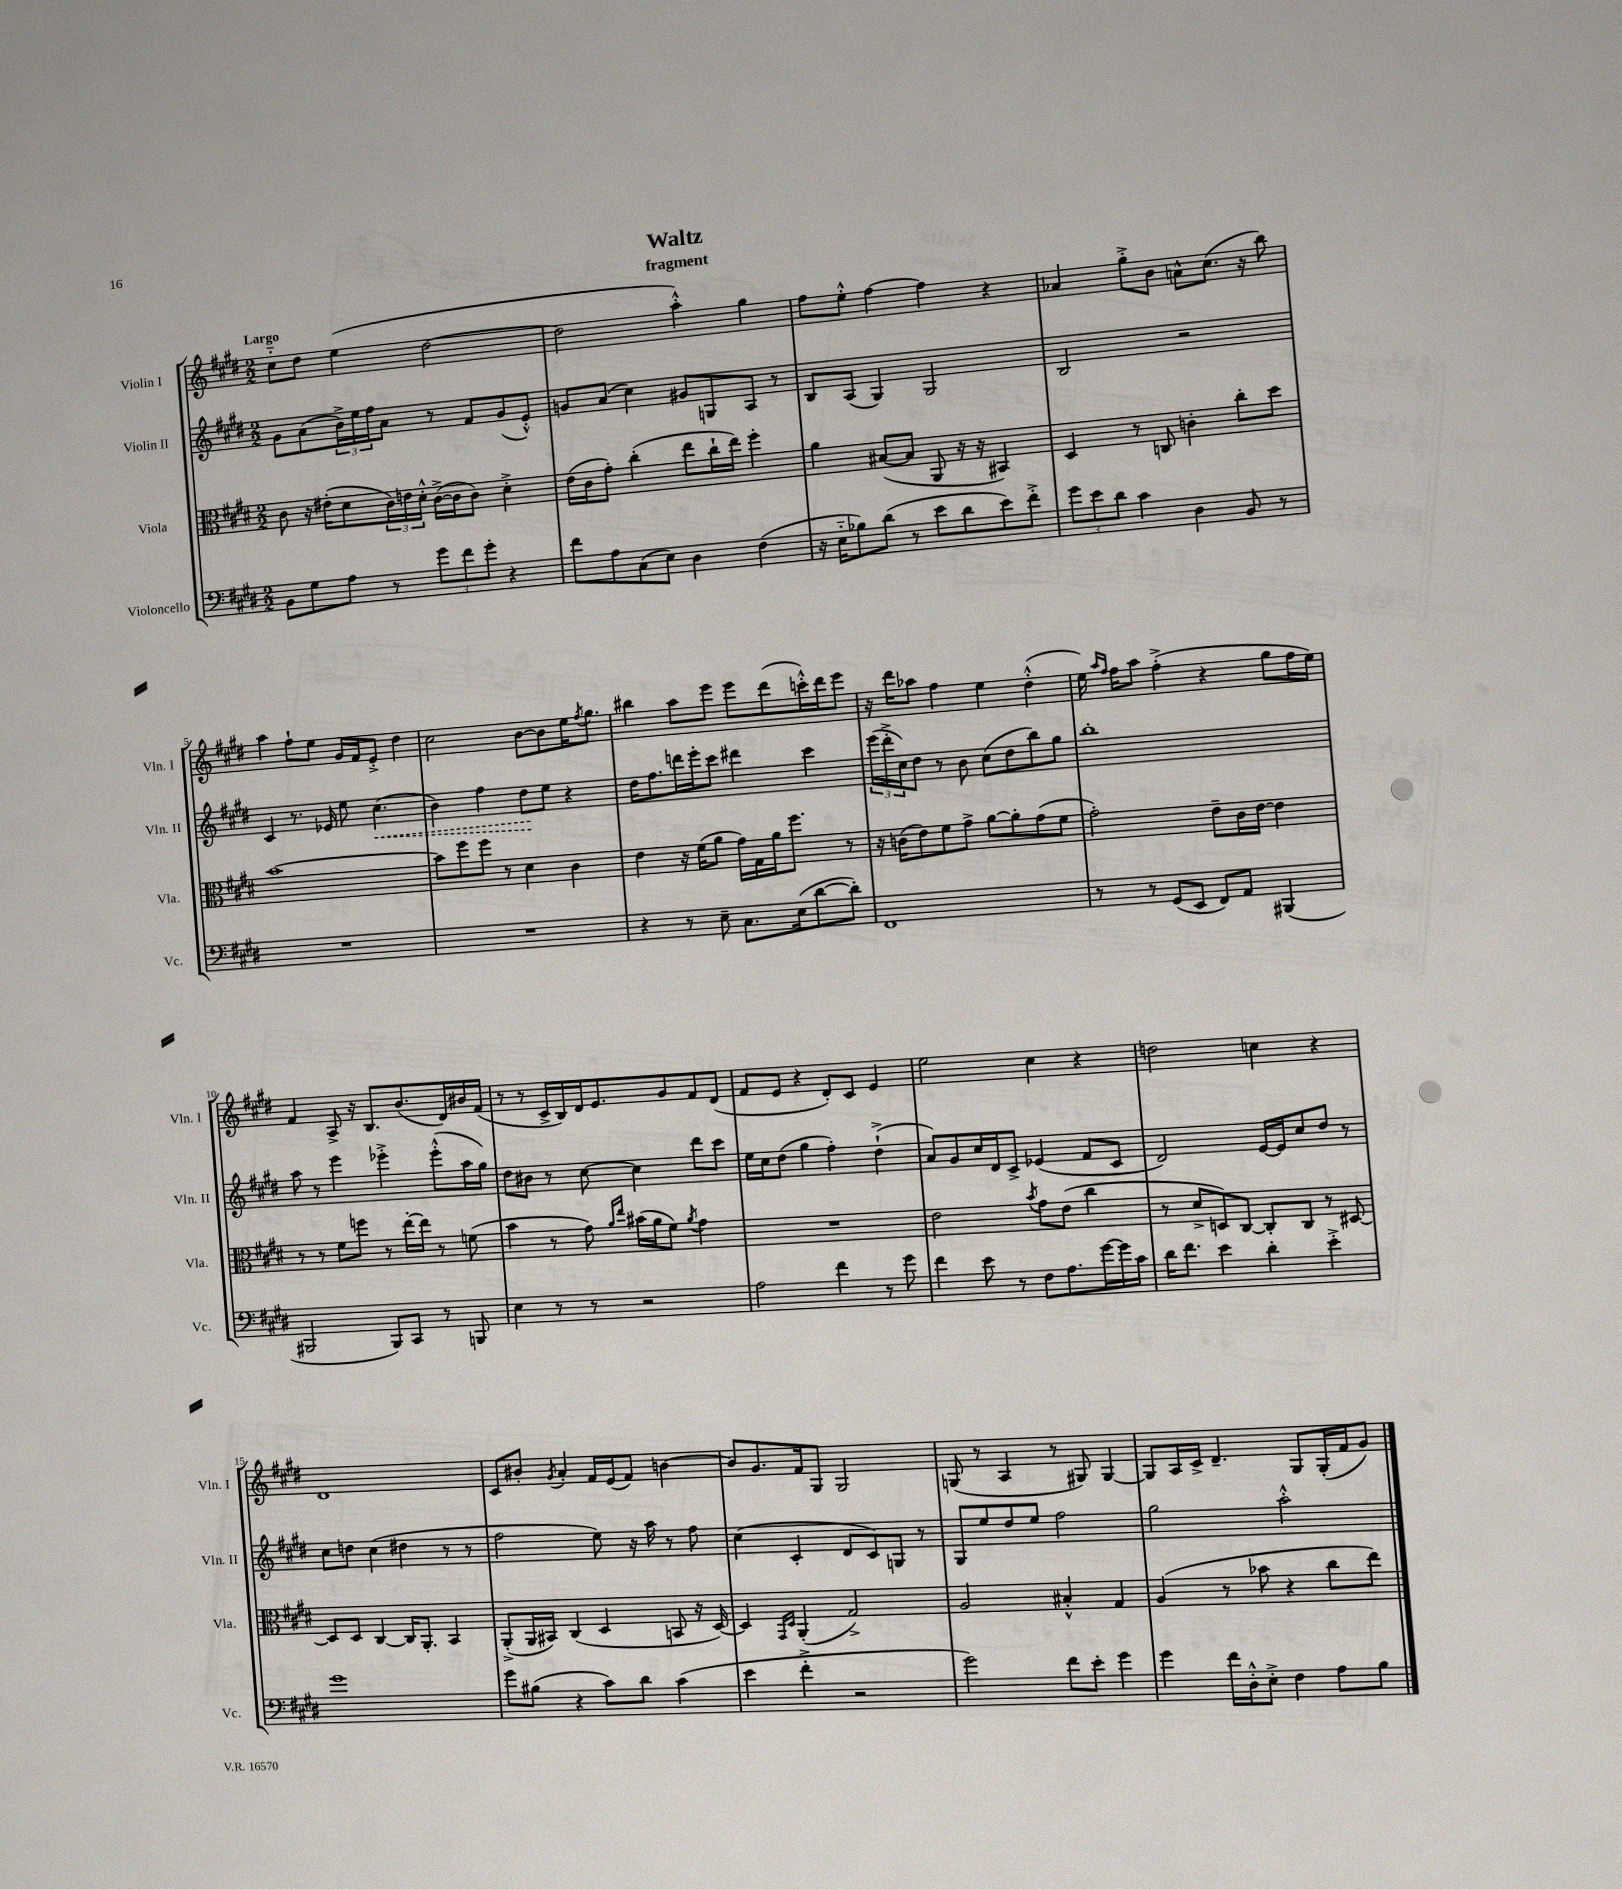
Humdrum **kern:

**kern	**kern	**kern	**dynam	**kern
*part4	*part3	*part2	*part2	*part1
*staff4	*staff3	*staff2	*staff2	*staff1
*I"Violoncello	*I"Viola	*I"Violin II	*	*I"Violin I
*I'Vc.	*I'Vla.	*I'Vln. II	*	*I'Vln. I
*clefF4	*clefC3	*clefG2	*	*clefG2
*k[f#c#g#d#]	*k[f#c#g#d#]	*k[f#c#g#d#]	*	*k[f#c#g#d#]
*M2/2	*M2/2	*M2/2	*	*M2/2
=1	=1	=1	=1	=1
!	!	!	!	!LO:TX:a:B:t=Largo
8BB\L	8c#\	8g#\L	.	8cc#\L
8G#\	16r	(8a\	.	8dd#\J
.	(16e#X'\KL	.	.	.
8A\J	8d#\	24b^\L)	.	(4ee\
.	.	24ee\	.	.
.	.	24ff#\J	.	.
8r	24c#\L)	8a\J	.	.
.	24en\	.	.	.
.	24d#'^^\JJ	.	.	.
12g#\L	([16c#^\LL	8r	.	[2dd#\
.	16c#\J]	.	.	.
12f#\	.	.	.	.
.	8c#\J)	8f#/L	.	.
12g#'\J	.	.	.	.
4r	4d#'^\	(8g#/	.	.
.	.	8e'^^/J)	.	.
=2	=2	=2	=2	=2
8f#\L	(16e\LL	8gn/L	.	2dd#\]
.	16c#\J	.	.	.
8A\	8g#'\J)	(8a/J	.	.
(8C#\	(4cc#'\	4cc#\)	.	.
8E\J)	.	.	.	.
4D#\	8ee\L	8g#X/L	.	4aa'^^\)
.	16cc#`\L	8Gn/	.	.
.	16ee\JJ)	.	.	.
(4F#\	4ff#'\	8A/J	.	4gg#\
.	.	8r	.	.
=3	=3	=3	=3	=3
16r	4a\	8B/L	.	8ff#\L
16E\KL	.	.	.	.
8B-X\)	.	(8A/J	.	8ee'^^\J
(8d#\J	([8B#X/L	4G#/)	.	[4ff#\
8r	8B#/J]	.	.	.
8e\L	8AA/	2G#/	.	4ff#\]
8d#\	16r	.	.	.
.	16r	.	.	.
8e\)	4BB#X/)	.	.	4r
8f#'^\J	.	.	.	.
=4	=4	=4	=4	=4
12g#\L	4D#/	2B/	.	4a-X/
12e\	.	.	.	.
12d#\J	.	.	.	.
4c#\	8r	.	.	8gg#'^\L
.	8Cn/	.	.	8b\J
4D#\	4cn'\	2r	.	8an^^\L
.	.	.	.	(8.cc#\J
8BB/	8cc#'\L	.	.	.
.	.	.	.	16r
8r	8dd#\J	.	.	8bb\)
!!LO:LB:g=z
=5	=5	=5	=5	=5
1r	[1b	4c#/	.	4aa\
.	.	8.r	.	8ff#`\L
.	.	.	.	8ee\J
.	.	16e-X/	.	.
.	.	8ee\	.	16g#/LL
.	.	.	.	16f#/J
!	!	!	!LO:HP:b	!
.	.	(4.cc#\	<	8e'^/J
.	.	.	.	4dd#\
=6	=6	=6	=6	=6
1r	8b\L]	4b\)	.	2cc#\
.	8ff#\	.	.	.
.	8ff#\J	4ff#\	.	.
.	8r	.	.	.
.	4d#\	8dd#\L	.	[8b\L
.	.	8ee\J	[	8b\]
.	4c#\	4r	.	16ee\K
.	.	.	.	8qff#/
.	.	.	.	8.gg#\J
=7	=7	=7	=7	=7
4r	4e\	16dd#\KL	.	4bb#X\
.	.	8.ff#\	.	.
8r	16r	16dddn\L	.	8aa\L
.	(16f#\KL	16eee'\J	.	.
8E~\	8a\J	8ccc#\J	.	8eee\J
8.C#\L	16g#\LL)	4ddd#X\	.	8eee\L
.	16G#\	.	.	.
.	16a\J	.	.	(8ddd#\
(16E\k	8.ff#\J	.	.	.
[8d#\	.	4ccc#\	.	16cccn'^^\L)
.	.	.	.	16ddd#\J
8d#'\J])	8r	.	.	8eee\J
=8	=8	=8	=8	=8
1FF#	16r	(24eee\LL	.	16r
.	.	24ddd#'^\	.	.
.	(16cn\KL	.	.	16ddd#\KL
.	.	24cc#\J)	.	.
.	8e\)	8dd#\J	.	8aa-X\J
.	8f#\	8r	.	4ff#\
.	8g#^\J	8b\	.	.
.	[8a\L	(8cc#\L	.	4ee\
.	8a'\]	8dd#\	.	.
.	(8g#\	8bb\)	.	(4dd#'^^\
.	8f#\J	8gg#\J	.	.
=9	=9	=9	=9	=9
8r	2g#'\)	1bb'	.	16ee\)
.	.	.	.	16qqaa/LL
.	.	.	.	16qqff#/JJ
.	.	.	.	16ff#\KL
8r	.	.	.	8aa\J
(8GG#/L	.	.	.	(4ff#'^\
8EE/J	.	.	.	.
8FF#/L)	8e~\L	.	.	4r
8AA/J	16c#\L	.	.	.
.	[16e\JJ	.	.	.
(4BBB#X/	4e\]	.	.	8gg#\L
.	.	.	.	16ff#\L
.	.	.	.	16ee\JJ)
!!LO:LB:g=z
=10	=10	=10	=10	=10
2BBB#X/	8r	8aa\	.	4f#/
.	8r	8r	.	.
.	8f#\L	4eee\	.	8A^/
.	8ffn\J	.	.	16r
.	.	.	.	8.B/L
8BBB#/L)	8r	4eee-X'^\	.	.
8CC#/J	[16ee'\LL	.	.	(8.b/
.	16ee\JJ]	.	.	.
8r	8r	(8eee-'^^\L	.	.
.	.	.	.	16d#/L)
8BBBn/	(8fn\	16aa\L	.	16b#X/
.	.	16gg#\JJ)	.	(16f#/JJ
=11	=11	=11	=11	=11
4E\	4b\	8dd#\L	.	8r
.	.	8b#X\J	.	8r
8r	8r	8r	.	16c#^/LL
.	.	.	.	16B/)
8r	8g#\)	[8cc#\	.	16d#/J
.	.	.	.	8.e/
.	16qqa/LL	.	.	.
.	16qqee/JJ	.	.	.
2r	(16b#X\LL	4cc#\]	.	.
.	16a\J	.	.	.
.	8f#\J)	.	.	8g#/
.	8qa/	.	.	.
.	4g#\	8ddd#\L	.	8f#/
.	.	8ccc#\J	.	(8d#/J
=12	=12	=12	=12	=12
2A\	1r	16ee\LL	.	8f#/L
.	.	16cc#\J	.	.
.	.	(8dd#\J	.	8e/J
.	.	4gg#\	.	4r
4f#\	.	4ff#'\)	.	8d#'/L)
.	.	.	.	8c#/J
8r	.	(4dd#`^\	.	4e/
8g#\	.	.	.	.
=13	=13	=13	=13	=13
4f#\	2e\	8a/L)	.	2ee\
.	.	8g#/	.	.
8e\	.	16cc#/L	.	.
.	.	16d#/J	.	.
8r	.	8c#^/J	.	.
.	8qb/	.	.	.
8F#\L	8g#\L	(4e-X/	.	4cc#\
8.A\	(8e\J	.	.	.
.	4cc#\	8f#/L	.	4r
[16g#\L	.	.	.	.
16g#\]	.	8c#/J	.	.
16c#\JJ	.	.	.	.
=14	=14	=14	=14	=14
16d#\KL	8r	2d#/)	.	2ddn\
8.f#\J	.	.	.	.
.	8d#^/L	.	.	.
4e\	8Dn/)	.	.	.
.	[8C#/J	.	.	.
4d#'\	8C#'/L]	[16e/LL	.	4ccn\
.	.	16e/J]	.	.
.	8C#/J	8cc#/	.	.
4e'^\	8r	8dd#/J	.	4r
.	[8D#X/	8r	.	.
!!LO:LB:g=z
=15	=15	=15	=15	=15
1g#	8D#/L]	8cc#\L	.	1d#
.	8D#/J	8ddn\J	.	.
.	[4C#/	(4cc#\	.	.
.	16C#/KL]	4dd#X\	.	.
.	8.AA'/J	.	.	.
.	4BB/	8r	.	.
.	.	8r	.	.
=16	=16	=16	=16	=16
8g#\L	(8AA'^/L	2ff#\	.	8c#/L
(8B#X\J	16AA/L	.	.	8b#X'/J
.	16BB#X/JJ)	.	.	.
.	.	.	.	8qg#/
4r	(4C#/	.	.	4a'/
8c#\L)	4D#/	8ee\)	.	16f#/LL
.	.	.	.	(16e/J
8d#\J	.	16r	.	8f#/J)
.	.	16aa\	.	.
(4c#\	8BBn/	8r	.	[4bn\
.	16r	8ff#\	.	.
.	[16D#/)	.	.	.
=17	=17	=17	=17	=17
4e\	4D#/]	(4cc#\	.	8b/L]
.	.	.	.	8.g#/
.	16qqGG#/LL	.	.	.
.	16qqD#/JJ	.	.	.
4f#'^\	(4AA'/	4c#'/	.	.
.	.	.	.	16f#/k
.	.	.	.	8G#/J
2r	2G#^/)	8d#/L	.	2G#/
.	.	8c#/)	.	.
.	.	8Gn/J	.	.
.	.	8r	.	.
=18	=18	=18	=18	=18
2g#\)	2A/	8G#/L	.	(8Gn/
.	.	8ee/	.	8r
.	.	8dd#/	.	4A/
.	.	8ee/J	.	.
8f#\L	4B#X'^^/	2ff#\	.	8r
8e'\J	.	.	.	8G#X/)
4g#\	4G#/	.	.	[4G#/
=19	=19	=19	=19	=19
4g#\	(4A/	2gg#\	.	8G#/L]
.	.	.	.	16A/L
.	.	.	.	16c#^/JJ
16f#\LL	8r	.	.	4.d#~/
16D#'^^\J	.	.	.	.
8E'^\J	8b-X\	.	.	.
4F#\	4r	2aa'^^\	.	.
.	.	.	.	8G#/L
8A\L	8cc#\L	.	.	(16G#'/L
.	.	.	.	16f#/J
8B\J	8ee\J)	.	.	8g#/J)
==	==	==	==	==
*-	*-	*-	*-	*-
